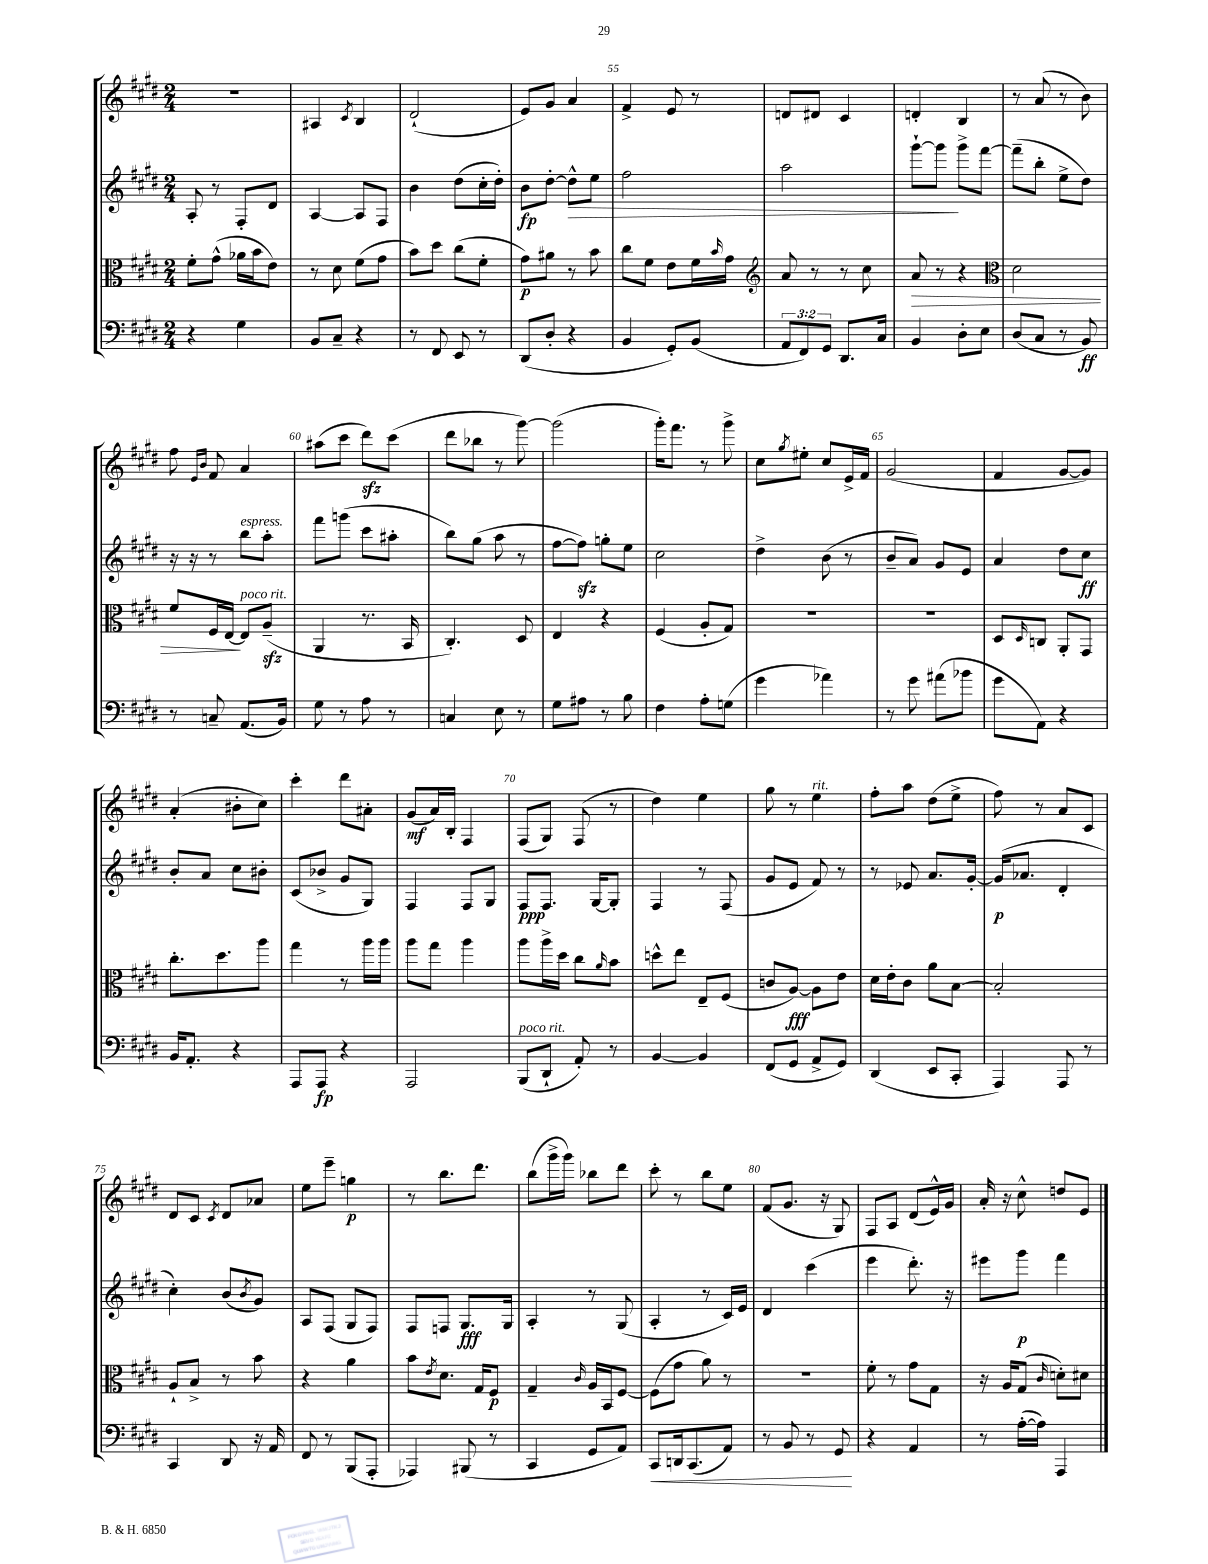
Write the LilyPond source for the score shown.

<<
\new StaffGroup <<
\new Staff = "s0" {
    \clef treble \key e \major \numericTimeSignature \time 2/4
    r2 |
    ais4 \acciaccatura { cis'8 } b4 |
    dis'2-!( |
    e'8) gis'8 a'4 |
    fis'4-> e'8 r8 |
    d'8 dis'8 cis'4 |
    d'4-. b4 |
    r8 a'8( r8 b'8) |
    fis''8 \grace { e'16 b'16 } fis'8 a'4 |
    ais''8( cis'''8 dis'''8\sfz) cis'''8( |
    dis'''8 bes''8 r8 gis'''8~) |
    gis'''2( |
    gis'''16-.) fis'''8. r8 gis'''8-> |
    cis''8 \acciaccatura { gis''8 } eis''8-. cis''8 e'16-> fis'16 |
    gis'2( |
    fis'4 gis'8~ gis'8) |
    a'4-.( bis'8-. cis''8) |
    cis'''4-. dis'''8 ais'8-. |
    gis'8\mf( a'16) b16-. fis4 |
    fis8( gis8) fis8( r8 |
    dis''4) e''4 |
    gis''8 r8 e''4^\markup { \italic "rit." } |
    fis''8-. a''8 dis''8( e''8-> |
    fis''8) r8 a'8 cis'8 |
    dis'8 cis'8 \acciaccatura { cis'8 } dis'8 aes'8 |
    e''8 e'''8-- g''4\p |
    r8 b''8. dis'''8. |
    b''8( gis'''16-> gis'''16) bes''8 dis'''8 |
    cis'''8-. r8 b''8 e''8 |
    fis'8( gis'8. r16 gis8) |
    fis8 a8 dis'8( e'16-^) gis'16 |
    a'16-. r16 cis''8-^ d''8 e'8 \bar "|." |
}
\new Staff = "s1" {
    \clef treble \key e \major \numericTimeSignature \time 2/4
    a8-. r8 fis8-. dis'8 |
    a4~ a8 fis8 |
    b'4 dis''8( cis''16-. dis''16-.) |
    b'8\fp dis''8~-. dis''8-^\> e''8 |
    fis''2 |
    a''2 |
    gis'''8~-! gis'''8\! gis'''8-> fis'''8~ |
    fis'''8--( b''8-. e''8-> dis''8) |
    r16 r16 r8 b''8^\markup { \italic "espress." } a''8-. |
    fis'''8 g'''8( cis'''8 ais''8-. |
    b''8) gis''8( a''8 r8 |
    fis''8~ fis''8\sfz) g''8-. e''8 |
    cis''2 |
    dis''4-> b'8( r8 |
    b'8-- a'8) gis'8 e'8 |
    a'4 dis''8 cis''8\ff |
    b'8-. a'8 cis''8 bis'8-. |
    cis'8( bes'8-> gis'8 gis8) |
    fis4 fis8 gis8 |
    fis8\ppp fis8. gis16~ gis8-. |
    fis4 r8 fis8( |
    gis'8 e'8 fis'8) r8 |
    r8 ees'8 a'8. gis'16~-. |
    gis'16\p( aes'8. dis'4-. |
    cis''4-.) b'8( \acciaccatura { b'8 } gis'8) |
    a8 fis8( gis8 fis8) |
    fis8 f8 gis8.\fff gis16 |
    a4-. r8 gis8( |
    a4-. r8 cis'16) e'16 |
    dis'4 cis'''4( |
    e'''4 dis'''8.-.) r16 |
    eis'''8 gis'''8\p fis'''4 \bar "|." |
}
\new Staff = "s2" {
    \clef alto \key e \major \numericTimeSignature \time 2/4
    fis'8-. gis'8-^( aes'16 b'16 e'8) |
    r8 dis'8 fis'8( gis'8 |
    b'8) dis''8 cis''8( fis'8-. |
    gis'8\p) ais'8 r8 b'8 |
    cis''8 fis'8 e'8 fis'16 \grace { b'16 } gis'16 |
    \clef treble a'8 r8 r8 cis''8 |
    a'8\> r8 r4 |
    \clef alto dis'2 |
    fis'8 fis16 e16~\! e8^\markup { \italic "poco rit." } a8--\sfz( |
    a,4 r8. b,16 |
    cis4.-.) dis8 |
    e4 r4 |
    fis4( a8-. gis8) |
    R2 |
    r2 |
    dis8 \grace { dis16 } c8 a,8-. gis,8 |
    cis''8.-. dis''8. a''8 |
    gis''4 r8 a''16 a''16 |
    a''8 gis''8 a''4 |
    a''8 a''16-> dis''16 cis''8 \grace { a'16 } b'8 |
    d''8-^ e''8 e8-- fis8( |
    c'8 a8~\fff) a8 e'8 |
    dis'16 e'16-. cis'8 a'8 b8~ |
    b2-. |
    a8-! b8-> r8 b'8 |
    r4 a'4 |
    b'8 \acciaccatura { e'8 } dis'8. gis16 fis8\p |
    gis4-- \grace { cis'16 } a16 b,16 fis8~ |
    fis8( gis'8 a'8) r8 |
    R2 |
    fis'8-. r8 gis'8 gis8 |
    r16 a16 gis8( \grace { cis'16 } d'8-.) dis'8 \bar "|." |
}
\new Staff = "s3" {
    \clef bass \key e \major \numericTimeSignature \time 2/4 \override Staff.TupletNumber.text = #tuplet-number::calc-fraction-text
    r4 gis4 |
    b,8 cis8-- r4 |
    r8 fis,8 e,8 r8 |
    dis,8( dis8-. r4 |
    b,4 gis,8-.) b,8( |
    \tuplet 3/2 { a,8 fis,8) gis,8 } dis,8. cis16 |
    b,4 dis8-. e8 |
    dis8( cis8 r8 b,8\ff) |
    r8 c8-- a,8.( b,16) |
    gis8 r8 a8 r8 |
    c4 e8 r8 |
    gis8 ais8 r8 b8 |
    fis4 a8-. g8( |
    gis'4 aes'4) |
    r8 gis'8 ais'8( bes'8 |
    gis'8 a,8) r4 |
    b,16 a,8.-. r4 |
    a,,8 a,,8\fp r4 |
    a,,2 |
    b,,8^\markup { \italic "poco rit." }( dis,8-! a,8-.) r8 |
    b,4~ b,4 |
    fis,8( gis,8 a,8-> gis,8) |
    dis,4( e,8 cis,8-. |
    a,,4) a,,8 r8 |
    cis,4 dis,8 r16 a,16 |
    fis,8 r8 b,,8( a,,8-. |
    aes,,4) bis,,8( r8 |
    cis,4 gis,8 a,8) |
    cis,8\< d,16 cis,8.( a,8) |
    r8 b,8 r8 gis,8\! |
    r4 a,4 |
    r8 a16~-.( a16) a,,4 \bar "|." |
}
>>
>>
\layout { \context { \Score currentBarNumber = #51 \override BarNumber.break-visibility = ##(#f #t #t) barNumberVisibility = #(every-nth-bar-number-visible 5) } }
